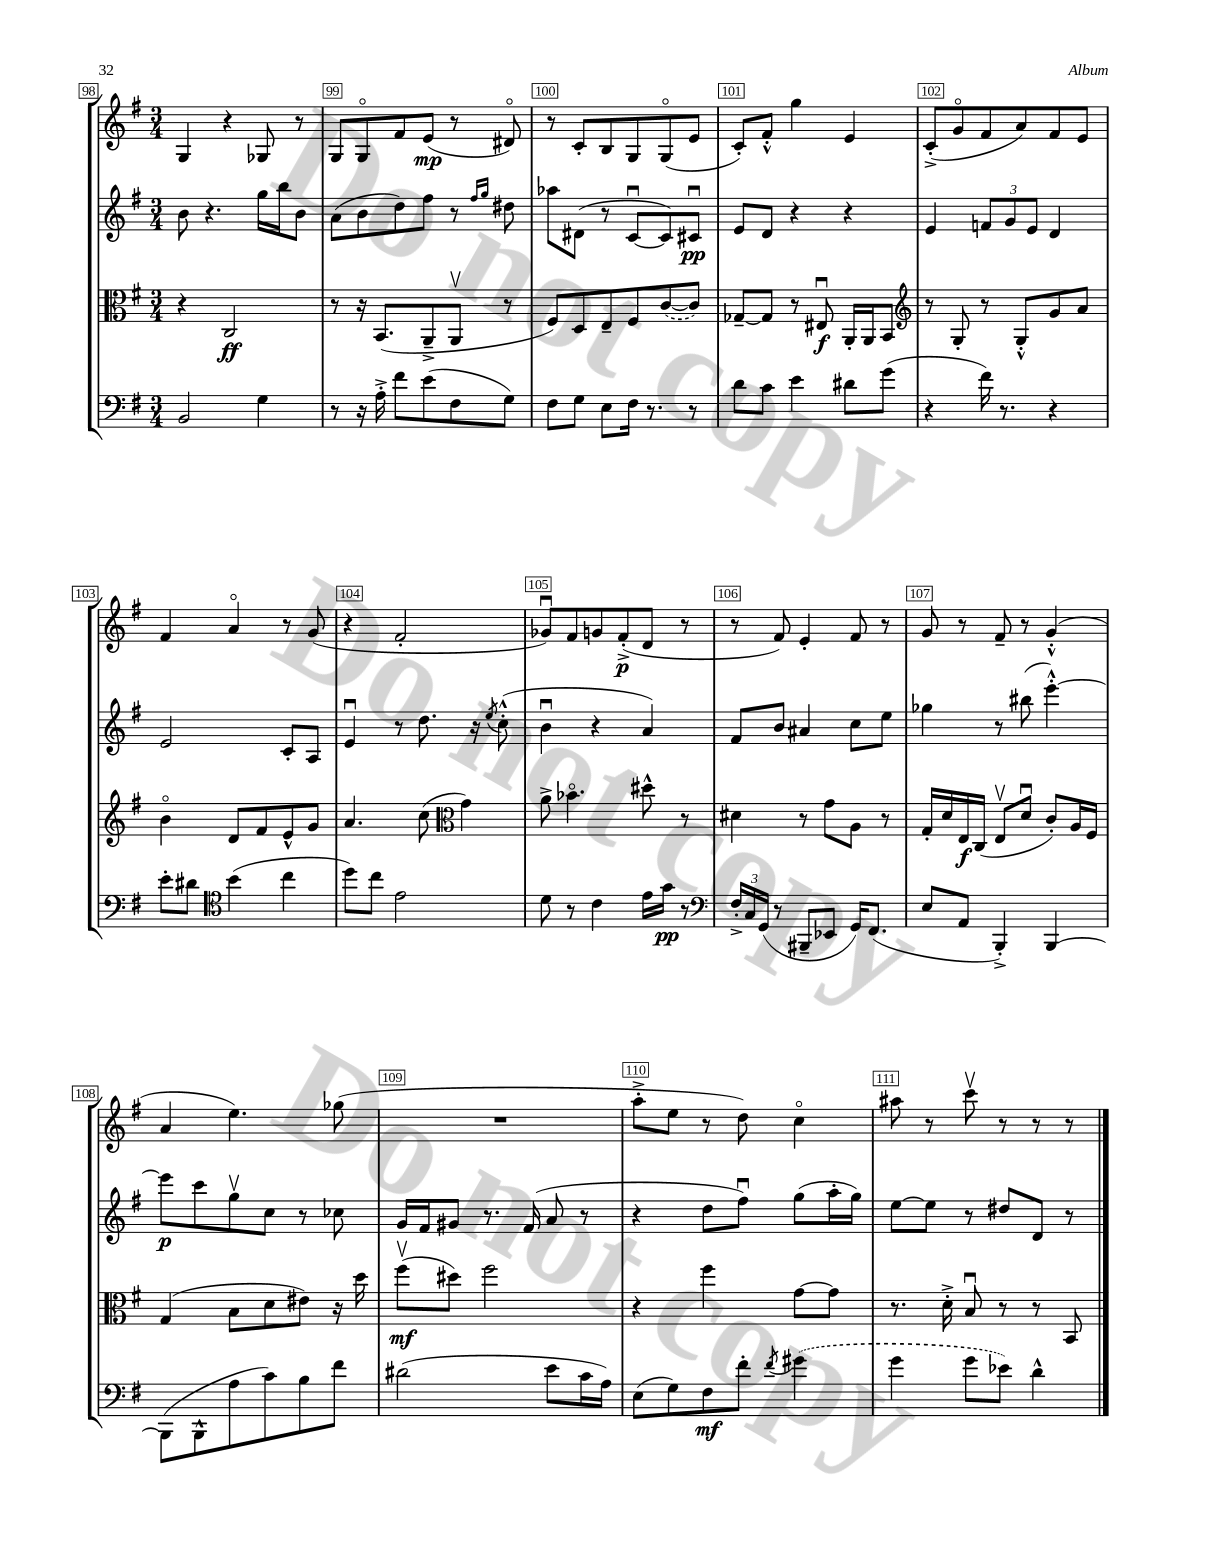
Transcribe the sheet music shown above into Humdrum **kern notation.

**kern	**kern	**kern	**kern
*staff4	*staff3	*staff2	*staff1
*clefF4	*clefC3	*clefG2	*clefG2
*k[f#]	*k[f#]	*k[f#]	*k[f#]
*M3/4	*M3/4	*M3/4	*M3/4
2BB	4r	8b	4G
.	.	4.r	.
.	2C	.	4r
4G	.	16gg	8G-
.	.	16bb	.
.	.	8b	8r
=	=	=	=
8r	8r	(8a	8G
16r	16r	8b	8Go
16A'^	(8.BB	.	.
8f#	.	8dd)	8f#
(8e	8AA~^	8ff#	(8e
8F#	8AAv	8r	8r
.	.	16qqff#	.
.	.	16qqgg	.
8G)	8r	8dd#	8d#o)
=	=	=	=
8F#	8F#)	8aa-	8r
8G	8D	(8d#	8c'
8E	8E~	8r	8B
16F#	8F#	[8cu	8G
8.r	.	.	.
.	([8c	8c])	(8Go
8r	8c])	8c#u	8e
=	=	=	=
8d	[8G-~	8e	8c')
8c	8G-]	8d	8f#'^^
4e	8r	4r	4gg
.	8E#u	.	.
8d#	16AA'	4r	4e
.	16AA	.	.
(8g	8BB	.	.
=	=	=	=
*	*clefG2	*	*
4r	8r	4e	(8c'^
.	8G'	.	8go
16f#)	8r	12f	8f#
8.r	.	.	.
.	.	12g	.
.	8G'^^	.	8a)
.	.	12e	.
4r	8g	4d	8f#
.	8a	.	8e
=	=	=	=
8e'	4bo	2e	4f#
8d#	.	.	.
*clefC4	*	*	*
(4b	8d	.	4ao
.	8f#	.	.
4cc	8e^^	8c'	8r
.	8g	8A	(8g
=	=	=	=
8dd)	4.a	4eu	4r
8cc	.	.	.
2e	.	8r	2f#'
.	(8cc	8.dd	.
*	*clefC3	*	*
.	4g)	.	.
.	.	16r	.
.	.	8qee	.
.	.	(8cc'^^	.
=	=	=	=
8d	8a^	4bu	8g-u)
8r	4.b-o	.	8f#
4c	.	4r	8g
.	.	.	(8f#'^
16e	8dd#^^	4a)	8d
16g	.	.	.
8r	8r	.	8r
=	=	=	=
*clefF4	*	*	*
24F#'^	4d#	8f#	8r
24C	.	.	.
(24GG	.	.	.
8r	.	8b	8f#)
8BBB#~	8r	4a#	4e'
8EE-	8g	.	.
16GG)	8A	8cc	8f#
(8.FF#	.	.	.
.	8r	8ee	8r
=	=	=	=
8E	16G'	4gg-	8g
.	16d	.	.
8AA	16E	.	8r
.	(16C	.	.
4BBB'^)	8Ev	8r	8f#~
.	8du	(8bb#	8r
[4BBB	8c')	[4eee'^^)	(4g'^^
.	16A	.	.
.	16F#	.	.
=	=	=	=
(8BBB]	(4G	8eee]	4a
8BBB^^	.	8ccc	.
8A	8B	8ggv	4.ee)
8c)	8d	8cc	.
8B	8e#)	8r	.
8f#	16r	8cc-	(8gg-
.	16dd	.	.
=	=	=	=
(2d#	(8ff#v	16g	2.r
.	.	16f#	.
.	8dd#)	8g#	.
.	2ff#	8.r	.
.	.	(16f#	.
8e	.	8a	.
16c	.	8r	.
16A)	.	.	.
=	=	=	=
(8E	4r	4r	8aa'^
8G)	.	.	8ee
8F#	4ff#	8dd	8r
8f#'	.	8ff#u)	8dd)
8qf#	.	.	.
(4g#	[8g	(8gg	4cco
.	8g]	16aa'	.
.	.	16gg)	.
=	=	=	=
4g	8.r	[8ee	8aa#
.	.	8ee]	8r
.	16d'^	.	.
8g	8Bu	8r	8cccv
8e-)	8r	8dd#	8r
4d^^	8r	8d	8r
.	8BB	8r	8r
==	==	==	==
*-	*-	*-	*-
